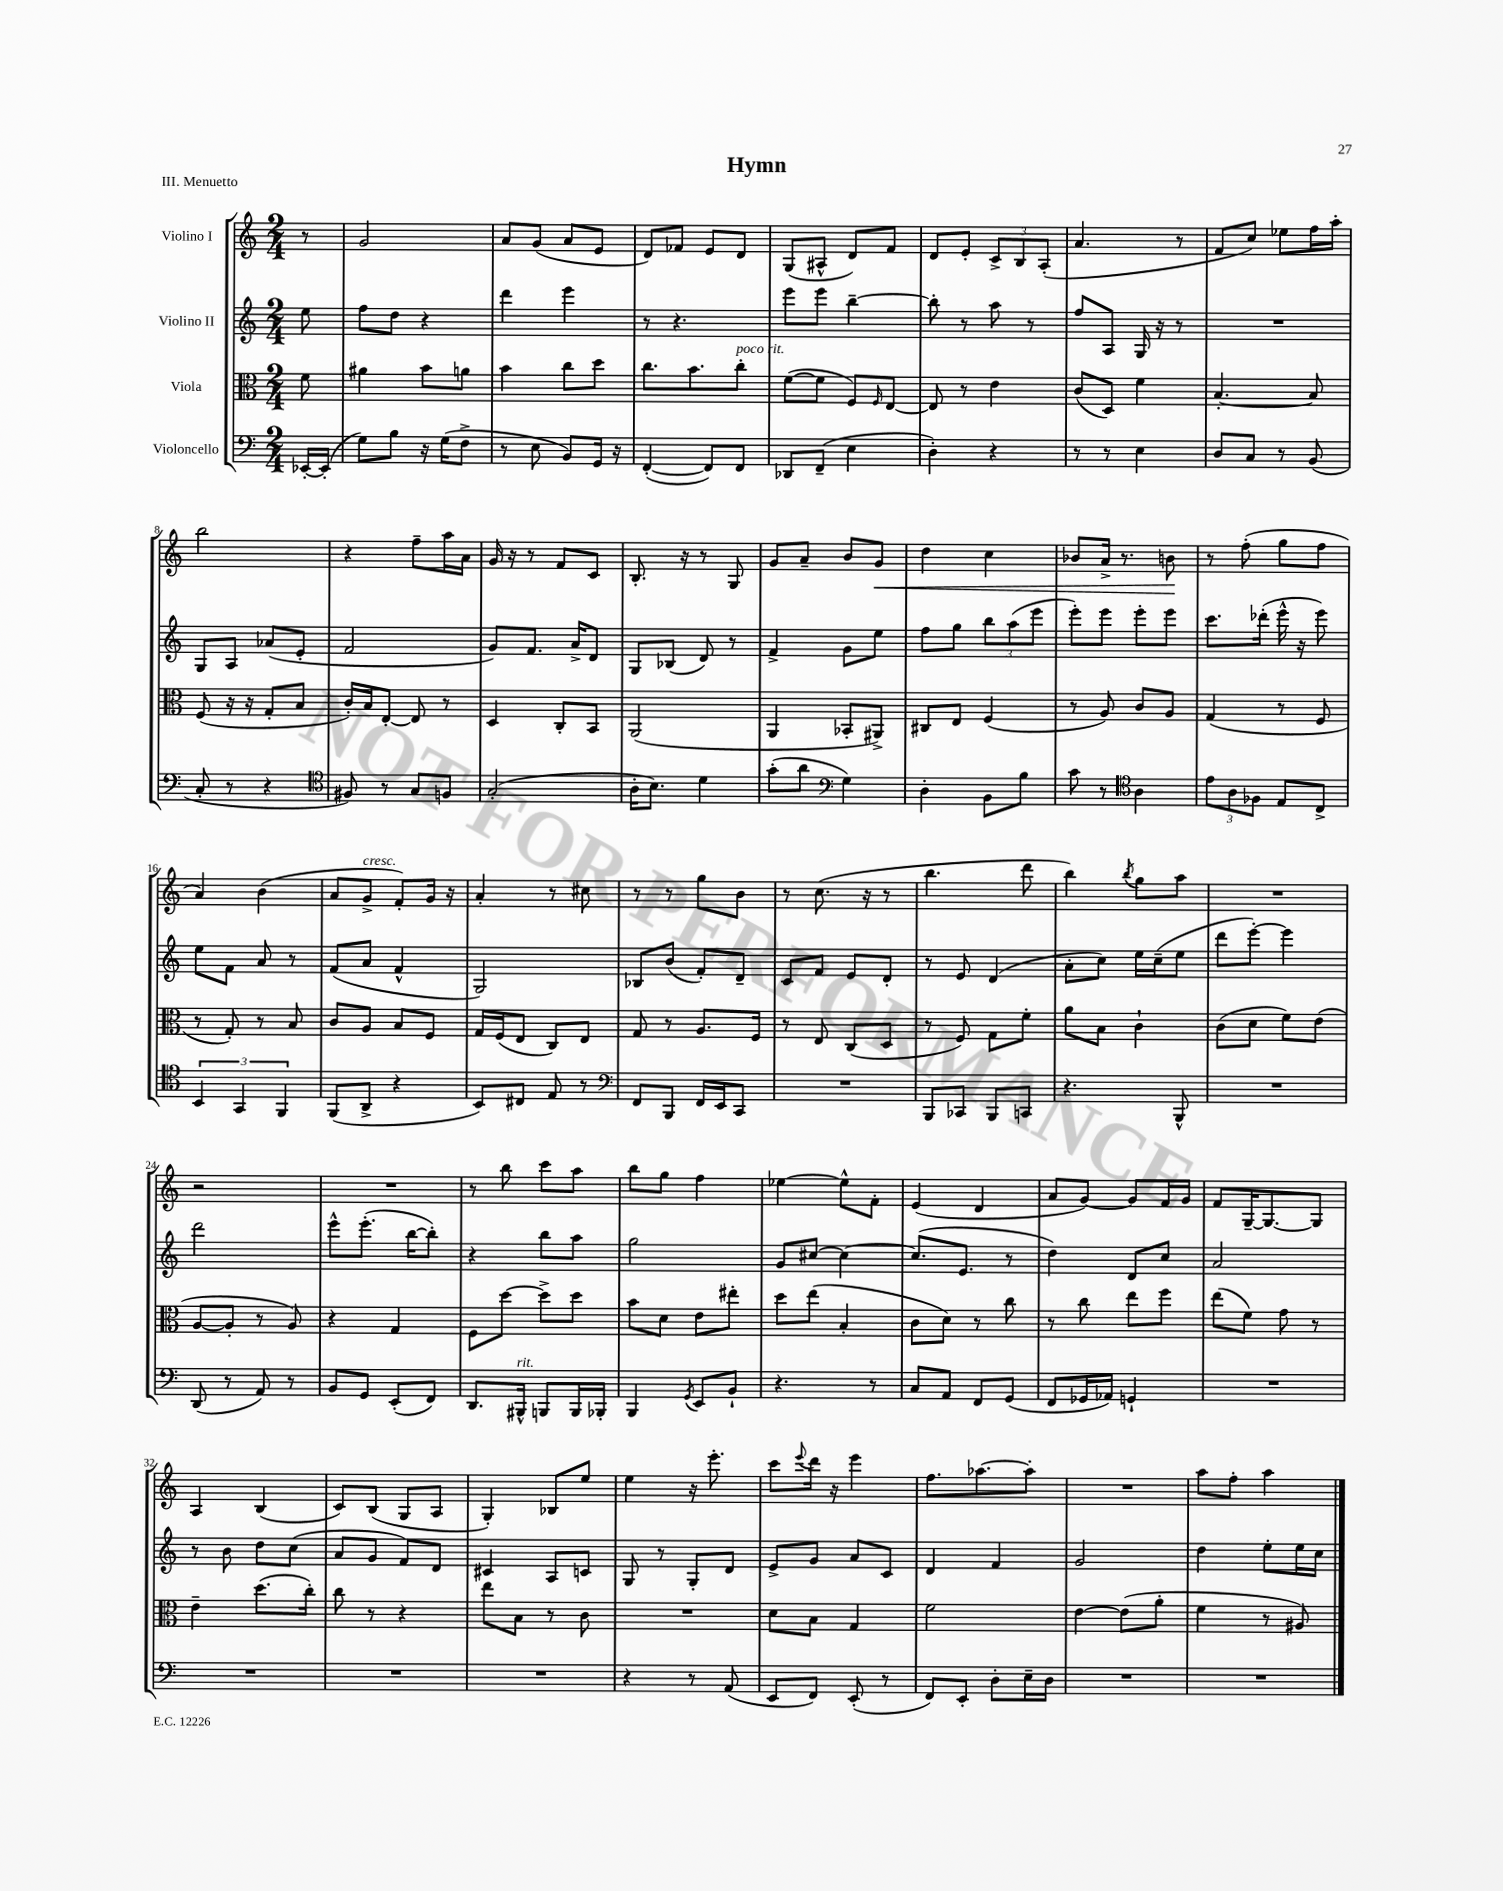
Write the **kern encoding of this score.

**kern	**kern	**kern	**kern	**dynam
*part4	*part3	*part2	*part1	*part1
*staff4	*staff3	*staff2	*staff1	*staff1
*I"Violoncello	*I"Viola	*I"Violino II	*I"Violino I	*
*clefF4	*clefC3	*clefG2	*clefG2	*
*k[]	*k[]	*k[]	*k[]	*
*M2/4	*M2/4	*M2/4	*M2/4	*
=	=	=	=	=
[16EE-X'/LL	8f\	8ee\	8r	.
(16EE-'/JJ]	.	.	.	.
=1	=1	=1	=1	=1
8G\L)	4a#X\	8ff\L	2g/	.
8B\J	.	8dd\J	.	.
16r	8b\L	4r	.	.
(16G\KL	.	.	.	.
8F^\J	8an\J	.	.	.
=2	=2	=2	=2	=2
8r	4b\	4ddd\	8a/L	.
8E\	.	.	(8g/J	.
8BB/L)	8cc\L	4eee\	8a/L	.
16GG/Jk	8dd\J	.	8e/J	.
16r	.	.	.	.
=3	=3	=3	=3	=3
([4FF'/	8.cc\L	8r	8d/L)	.
.	.	4.r	8f-X/J	.
.	8.b\	.	.	.
8FF/L])	.	.	8e/L	.
!	!LO:TX:a:i:t=poco rit.	!	!	!
8FF/J	8cc'\J	.	8d/J	.
=4	=4	=4	=4	=4
8DD-X/L	([8f\L	8eee\L	(8G/L	.
(8FF~/J	8f\J]	8eee\J	8A#X^^/J	.
4E\	8F/L)	[4bb~\	8d/L)	.
.	16qqF/	.	.	.
.	[8E/J	.	8f/J	.
=5	=5	=5	=5	=5
4D'\)	8E/]	8bb'\]	8d/L	.
.	8r	8r	8e'/J	.
4r	4e\	8aa\	12c^/L	.
.	.	.	12B/	.
.	.	8r	.	.
.	.	.	(12A'/J	.
=6	=6	=6	=6	=6
8r	(8c/L	8ff/L	4.a/	.
8r	8D/J)	8A/J	.	.
4E\	4f\	16G/	.	.
.	.	16r	.	.
.	.	8r	8r	.
=7	=7	=7	=7	=7
8D/L	[4.B'/	2r	8f/L	.
8C/J	.	.	8cc/J)	.
8r	.	.	8ee-X\L	.
(8BB/	8B/]	.	16ff\L	.
.	.	.	16aa'\JJ	.
!!LO:LB:g=z
=8	=8	=8	=8	=8
8C'/	(8F/	8G/L	2bb\	.
8r	16r	8A/J	.	.
.	16r	.	.	.
4r	8G'/L	(8a-X/L	.	.
.	8B/J	8e'/J	.	.
=9	=9	=9	=9	=9
*clefC4	*	*	*	*
8F#X/)	16c'/LL)	2f/	4r	.
.	16B/J	.	.	.
8r	[8E'/J	.	.	.
8G/L	8E/]	.	8ff~\L	.
8Fn/J	8r	.	16aa\L	.
.	.	.	16a\JJ	.
=10	=10	=10	=10	=10
(2G'/	4D/	8g/L)	16g/	.
.	.	.	16r	.
.	.	8.f/J	8r	.
.	8C'/L	.	8f/L	.
.	.	16a^/KL	.	.
.	8BB/J	8d/J	8c/J	.
=11	=11	=11	=11	=11
16A'\KL	(2AA/	8G/L	8.B'/	.
8.B\J)	.	.	.	.
.	.	(8B-X/J	.	.
.	.	.	16r	.
4d\	.	8d/)	8r	.
.	.	8r	8G/	.
=12	=12	=12	=12	=12
(8g'\L	4AA/	4f^/	8g/L	.
8a\J	.	.	8a~/J	.
*clefF4	*	*	*	*
4G\)	8BB-X'/L	8g\L	8b/L	.
!	!	!	!	!LO:HP:b
.	8AA#X^/J)	8ee\J	8g/J	<
=13	=13	=13	=13	=13
4D'\	8C#X/L	8ff\L	4dd\	.
.	8E/J	8gg\J	.	.
8BB\L	(4F/	12bb\L	4cc\	.
.	.	(12aa\	.	.
8B\J	.	.	.	.
.	.	12eee\J	.	.
=14	=14	=14	=14	=14
8c\	8r	8eee'\L)	8b-X/L	.
8r	8A/)	8eee\J	16a^/Jk	.
.	.	.	8.r	.
*clefC4	*	*	*	*
4A\	8c/L	8eee'\L	.	.
.	8A/J	8eee\J	8bn\	.
.	.	.	.	[
=15	=15	=15	=15	=15
12e\L	(4G/	8.ccc\L	8r	.
12A\	.	.	.	.
.	.	.	(8ff'\	.
12F-X\J	.	.	.	.
.	.	(16ddd-X'\Jk	.	.
8E/L	8r	16eee^^\	8gg\L	.
.	.	16r	.	.
8C^/J	8F/	8eee\)	8ff\J	.
!!LO:LB:g=z
=16	=16	=16	=16	=16
6BB/	8r	8ee\L	4a/)	.
.	8G'/)	8f\J	.	.
6GG/	.	.	.	.
.	8r	8a/	(4b\	.
6FF/	.	.	.	.
.	8B/	8r	.	.
=17	=17	=17	=17	=17
(8FF/L	8c/L	(8f/L	8a/L	.
!	!	!	!LO:TX:a:i:t=cresc.	!
8AA^/J	8A/J	8a/J	8g^/J	.
4r	8B/L	4f^^/	8f'/L)	.
.	8F/J	.	16g/Jk	.
.	.	.	16r	.
=18	=18	=18	=18	=18
8BB/L)	16G/LL	2G/)	4a'/	.
.	(16F/J	.	.	.
8C#X/J	8E/J	.	.	.
8E/	8C/L)	.	8r	.
8r	8E/J	.	8cc#X\	.
=19	=19	=19	=19	=19
*clefF4	*	*	*	*
8FF/L	8G/	8B-X/L	8r	.
8BBB/J	8r	(8b/J	8r	.
16FF/LL	8.A/L	8f'/L)	8gg\L	.
16EE/J	.	.	.	.
8CC/J	.	8d~/J	8b\J	.
.	16F/Jk	.	.	.
=20	=20	=20	=20	=20
2r	8r	8c/L	8r	.
.	8E/	8f/J	(8.cc\	.
.	(8C/L	8e/L	.	.
.	.	.	16r	.
.	8D/J	8d'/J	8r	.
=21	=21	=21	=21	=21
8BBB/L	8r	8r	4.bb\	.
8CC-X/J	8F/)	8e/	.	.
8BBB/L	8G\L	(4d/	.	.
8CCn/J	8f'\J	.	8ddd\	.
=22	=22	=22	=22	=22
4.r	8a\L	8a'\L	4bb\)	.
.	8B\J	8cc\J)	.	.
.	.	.	8qbb/	.
.	4c`\	16ee\LL	8gg\L	.
.	.	(16cc~\J	.	.
8BBB^^/	.	8ee\J	8aa\J	.
=23	=23	=23	=23	=23
2r	(8c\L	8ddd\L	2r	.
.	8d\J	[8eee'\J)	.	.
.	8f\L)	4eee\]	.	.
.	(8e\J	.	.	.
!!LO:LB:g=z
=24	=24	=24	=24	=24
(8DD/	[8A/L	2ddd\	2r	.
8r	8A'/J]	.	.	.
8AA/)	8r	.	.	.
8r	8A/)	.	.	.
=25	=25	=25	=25	=25
8BB/L	4r	8eee^^\L	2r	.
8GG/J	.	(8.eee'\J	.	.
(8EE'/L	4G/	.	.	.
.	.	[16bb\KL	.	.
8FF/J)	.	8bb'\J])	.	.
=26	=26	=26	=26	=26
8.DD/L	8F\L	4r	8r	.
.	[8dd\J	.	8bb\	.
!LO:TX:a:i:t=rit.	!	!	!	!
16BBB#X^^/Jk	.	.	.	.
8BBBn/L	8dd^\L]	8bb\L	8ccc\L	.
16BBB/L	8dd\J	8aa\J	8aa\J	.
16BBB-X'/JJ	.	.	.	.
=27	=27	=27	=27	=27
4BBB/	8b\L	2gg\	8bb\L	.
.	8d\J	.	8gg\J	.
8qGG/	.	.	.	.
8EE/L	8e\L	.	4ff\	.
8BB`/J	8ee#X'\J	.	.	.
=28	=28	=28	=28	=28
4.r	8dd\L	8g/L	[4ee-X\	.
.	(8ee\J	[8cc#X/J	.	.
.	4B'/	4cc#\_	8ee-^^\L]	.
8r	.	.	8f'\J	.
=29	=29	=29	=29	=29
8C/L	8c\L	(8.cc#/L]	(4e/	.
8AA/J	8d\J)	.	.	.
.	.	8.e/J	.	.
8FF/L	8r	.	4d/	.
(8GG/J	8cc\	8r	.	.
=30	=30	=30	=30	=30
8FF/L	8r	4dd\)	8a/L	.
16GG-X/L	8cc\	.	[8g/J)	.
16AA-X/JJ)	.	.	.	.
4GGn`/	8ee\L	8d/L	8g/L]	.
.	8ff\J	8cc/J	16f/L	.
.	.	.	16g/JJ	.
=31	=31	=31	=31	=31
2r	(8ee\L	2a/	8f/L	.
.	8f\J)	.	[16G~/K	.
.	.	.	8.G/_	.
.	8g\	.	.	.
.	8r	.	8G/J]	.
!!LO:LB:g=z
=32	=32	=32	=32	=32
2r	4e~\	8r	4A/	.
.	.	8b\	.	.
.	(8.dd\L	8dd\L	(4B/	.
.	.	(8cc\J	.	.
.	16cc'\Jk)	.	.	.
=33	=33	=33	=33	=33
2r	8cc\	8a/L	8c/L)	.
.	8r	8g/J	(8B/J	.
.	4r	8f/L)	8G/L	.
.	.	8d/J	8A/J	.
=34	=34	=34	=34	=34
2r	8ee\L	4c#X/	4G'/)	.
.	8B\J	.	.	.
.	8r	8A/L	8B-X/L	.
.	8c\	8cn/J	8ee/J	.
=35	=35	=35	=35	=35
4r	2r	8G/	4ee\	.
.	.	8r	.	.
8r	.	8G'/L	16r	.
.	.	.	8.eee'\	.
(8AA/	.	8d/J	.	.
=36	=36	=36	=36	=36
8EE/L	8d\L	8e^/L	8ccc\L	.
.	.	.	8qqeee/	.
8FF/J)	8B\J	8g/J	16ddd\Jk	.
.	.	.	16r	.
(8EE'/	4G/	8a/L	4eee\	.
8r	.	8c/J	.	.
=37	=37	=37	=37	=37
8FF/L)	2f\	4d/	8.ff\L	.
8EE'/J	.	.	.	.
.	.	.	[8.aa-X\	.
8D'\L	.	4f/	.	.
16E~\L	.	.	8aa-'\J]	.
16D\JJ	.	.	.	.
=38	=38	=38	=38	=38
2r	[4e\	2g/	2r	.
.	(8e\L]	.	.	.
.	8a'\J	.	.	.
=39	=39	=39	=39	=39
2r	4f\	4dd\	8aa\L	.
.	.	.	8ff'\J	.
.	8r	8ee'\L	4aa\	.
.	8A#X/)	16ee\L	.	.
.	.	16cc\JJ	.	.
==	==	==	==	==
*-	*-	*-	*-	*-
